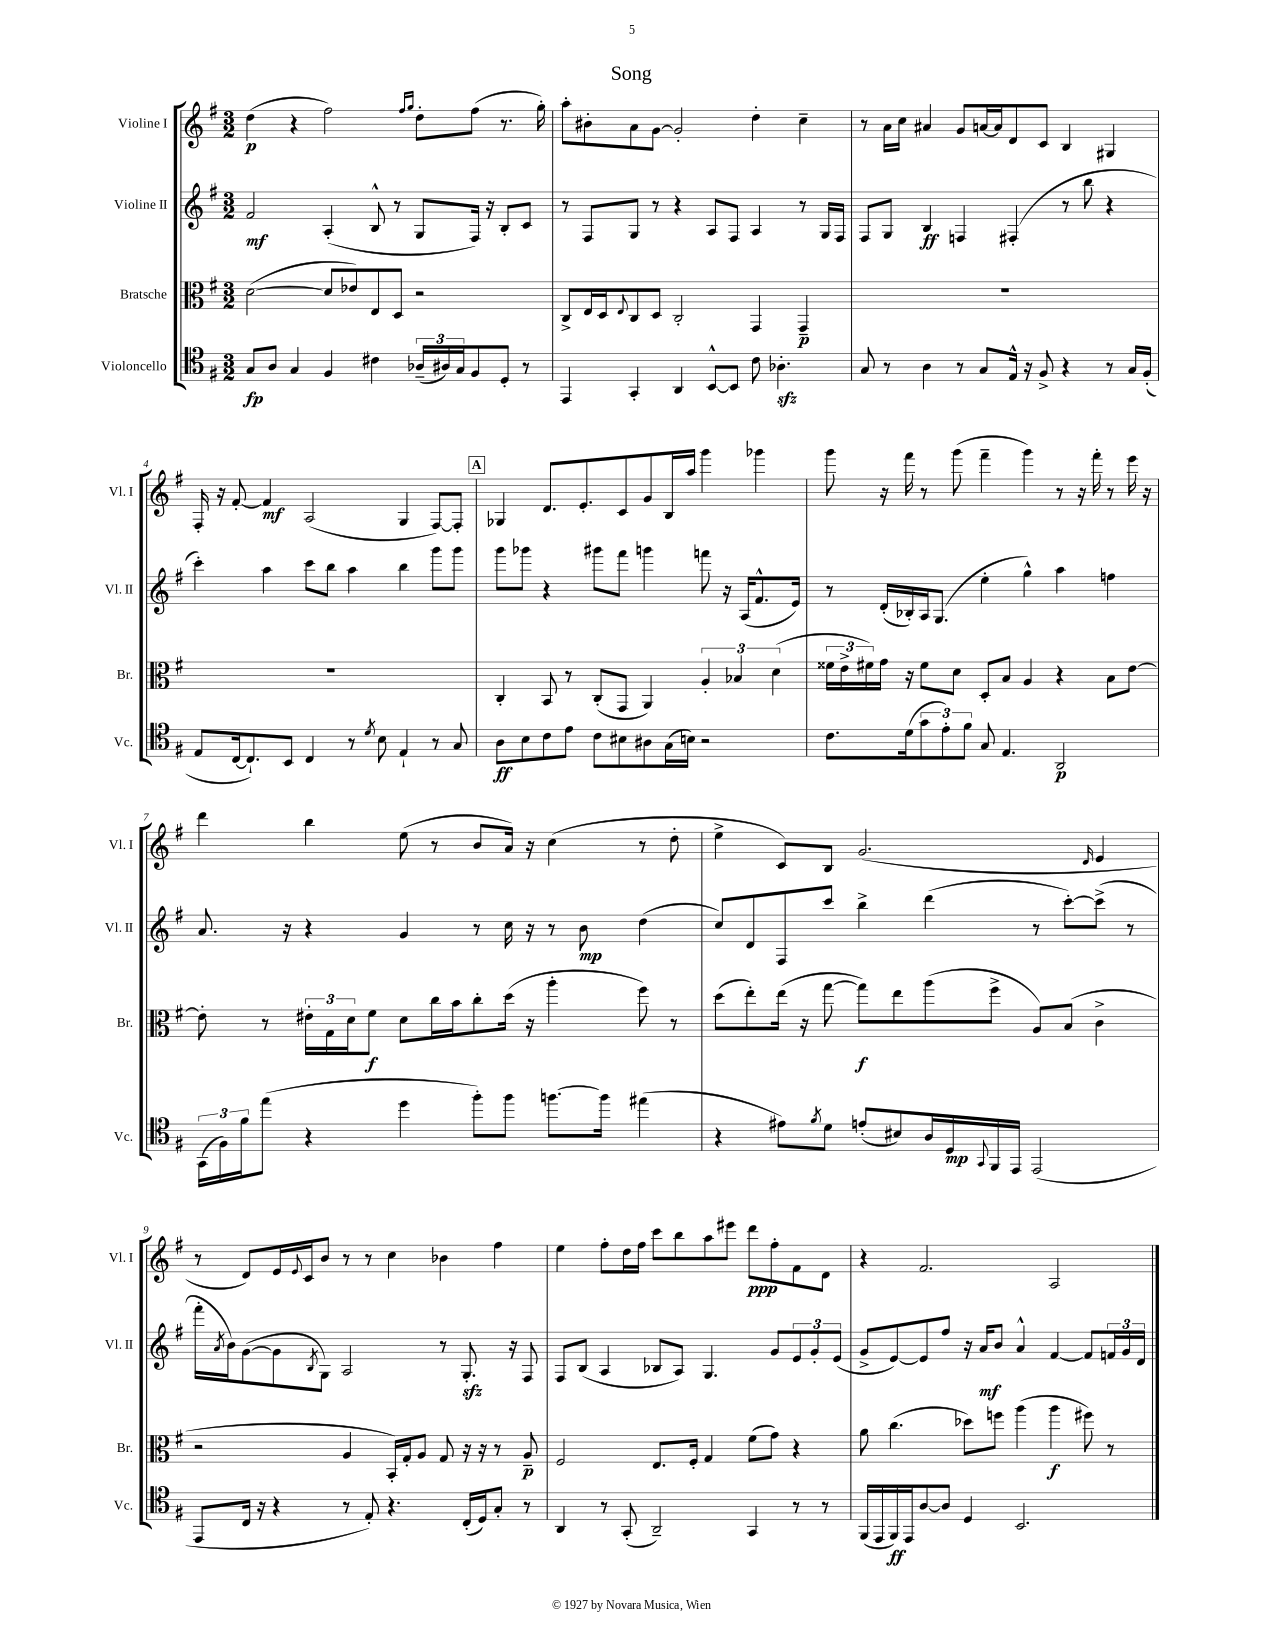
\header { title = "Song" }
<<
\new StaffGroup <<
\new Staff = "s0" \with { instrumentName = "Violine I" shortInstrumentName = "Vl. I" } {
    \clef treble \key g \major \numericTimeSignature \time 3/2
    d''4\p( r4 fis''2) \grace { fis''16 g''16 } d''8-. fis''8( r8. g''16-.) |
    a''8-. bis'8-. a'8 g'8~ g'2-. d''4-. c''4-- |
    r8 a'16 c''16 ais'4 g'8 a'16~ a'16 d'8 c'8 b4 gis4 |
    fis16-. r16 fis'8~-. fis'4\mf a2( g4 fis8~) fis8-. |
    \mark \markup { \box "A" } ges4 d'8. e'8.-. c'8 g'8 b16 a''16 g'''4 ges'''4 |
    g'''8 r16 fis'''16 r8 g'''8( fis'''4-- g'''4) r8 r16 fis'''16-. r8 e'''16 r16 |
    d'''4 b''4 e''8( r8 b'8 a'16) r16 c''4( r8 d''8-. |
    e''4-> c'8) b8 g'2.( \grace { d'16 } e'4 |
    r8 d'8) e'16 \appoggiatura { e'8 } c'16 b'8 r8 r8 c''4 bes'4 fis''4 |
    e''4 fis''8-. d''16 fis''16 c'''8 b''8 a''8 eis'''8 d'''8\ppp fis''8-. fis'8 d'8 |
    r4 fis'2. a2 \bar "|." |
}
\new Staff = "s1" \with { instrumentName = "Violine II" shortInstrumentName = "Vl. II" } {
    \clef treble \key g \major \numericTimeSignature \time 3/2
    fis'2\mf a4-.( b8-^ r8 g8 fis16) r16 b8-. c'8 |
    r8 fis8 g8 r8 r4 a8 fis8 a4 r8 g16 fis16 |
    fis8 g8 b4\ff f4 fis4-.( r8 b''8 r4 |
    c'''4-.) a''4 c'''8 b''8 a''4 b''4 g'''8 g'''8 |
    \mark \markup { \box "A" } g'''8 ges'''8 r4 gis'''8 fis'''8 g'''4 f'''8 r16 a16( fis'8.-^ e'16) |
    r8 d'16-.( bes16-.) a16 g8.( e''4-. g''4-^) a''4 f''4 |
    a'8. r16 r4 g'4 r8 c''16 r16 r8 b'8\mp d''4( |
    c''8) d'8 fis8 c'''8 b''4-> d'''4( r8 c'''8~-.) c'''8->( r8 |
    fis'''16-. \acciaccatura { a'8 } b'16) g'8~( g'8 \acciaccatura { b8 } g8) a2 r8 g8.-.\sfz r16 fis8 |
    fis8 b8( a4 bes8 a8) g4. g'8 \tuplet 3/2 { e'8 g'8-. e'8( } |
    g'8-> e'8~) e'8 fis''8 r16 a'16\mf b'8 a'4-^ fis'4~ fis'8 \tuplet 3/2 { f'16 g'16 d'16 } \bar "|." |
}
\new Staff = "s2" \with { instrumentName = "Bratsche" shortInstrumentName = "Br." } {
    \clef alto \key g \major \numericTimeSignature \time 3/2
    d'2~( d'8 ees'8) e8 d8 r2 |
    c8-> e16 d16 \appoggiatura { e8 } c8 d8 c2-. g,4 g,4--\p |
    R1. |
    R1. |
    \mark \markup { \box "A" } c4-. b,8 r8 c8-.( g,8 a,4) \tuplet 3/2 { a4-. bes4 d'4( } |
    \tuplet 3/2 { fisis'16 e'16-> fis'16) } g'16 r16 fis'8 d'8 d8-. b8 a4 r4 b8 e'8~ |
    e'8-. r8 \tuplet 3/2 { eis'16-. g16 d'16 } fis'8\f d'8 c''16 b'16 c''8-. d''16( r16 a''4-. fis''8) r8 |
    d''8( e''8-.) e''16( r16 g''8~ g''8\f) e''8 a''8( fis''8-> a8) b8( c'4-> |
    r2 a4 b,16-.) g16-. a8 g8 r16 r16 r8 a8--\p |
    fis2 e8. fis16-. g4 fis'8( g'8) r4 |
    a'8 c''4.( des''8) f''8 a''4( a''4\f fis''8) r8 \bar "|." |
}
\new Staff = "s3" \with { instrumentName = "Violoncello" shortInstrumentName = "Vc." } {
    \clef tenor \key g \major \numericTimeSignature \time 3/2
    g8\fp a8 g4 fis4 cis'4 \tuplet 3/2 { aes16--( ais16) g16 } fis8 d8-. r8 |
    e,4 g,4-. a,4 b,8~-^ b,8 c'8 aes4.-.\sfz |
    g8 r8 a4 r8 g8 e16-^ r16 fis8-> r4 r8 g16 fis16-.( |
    e8 c16~ c8.-!) b,8 c4 r8 \acciaccatura { d'8 } b8 e4-! r8 g8 |
    \mark \markup { \box "A" } a8\ff b8 c'8 e'8 c'8 bis8 ais8 g16( b16) r2 |
    c'8. d'16( \tuplet 3/2 { g'8 e'8-.) fis'8 } g8 e4. a,2\p |
    \tuplet 3/2 { g,16( fis16) fis'16 } e''8( r4 d''4 fis''8-.) fis''8 f''8.~ f''16 eis''4( |
    r4 eis'8) \acciaccatura { fis'8 } d'8 e'8-.( bis8) a16 d16\mp \appoggiatura { g,8 } fis,16 e,16 e,2( |
    e,8 c16 r16 r4 r8 e8-.) r4. c16-.( d16) g8-. r8 |
    a,4 r8 g,8-.( a,2--) g,4 r8 r8 |
    fis,16( e,16 fis,16\ff) e,16 a8~ a8 d4 b,2. \bar "|." |
}
>>
>>
